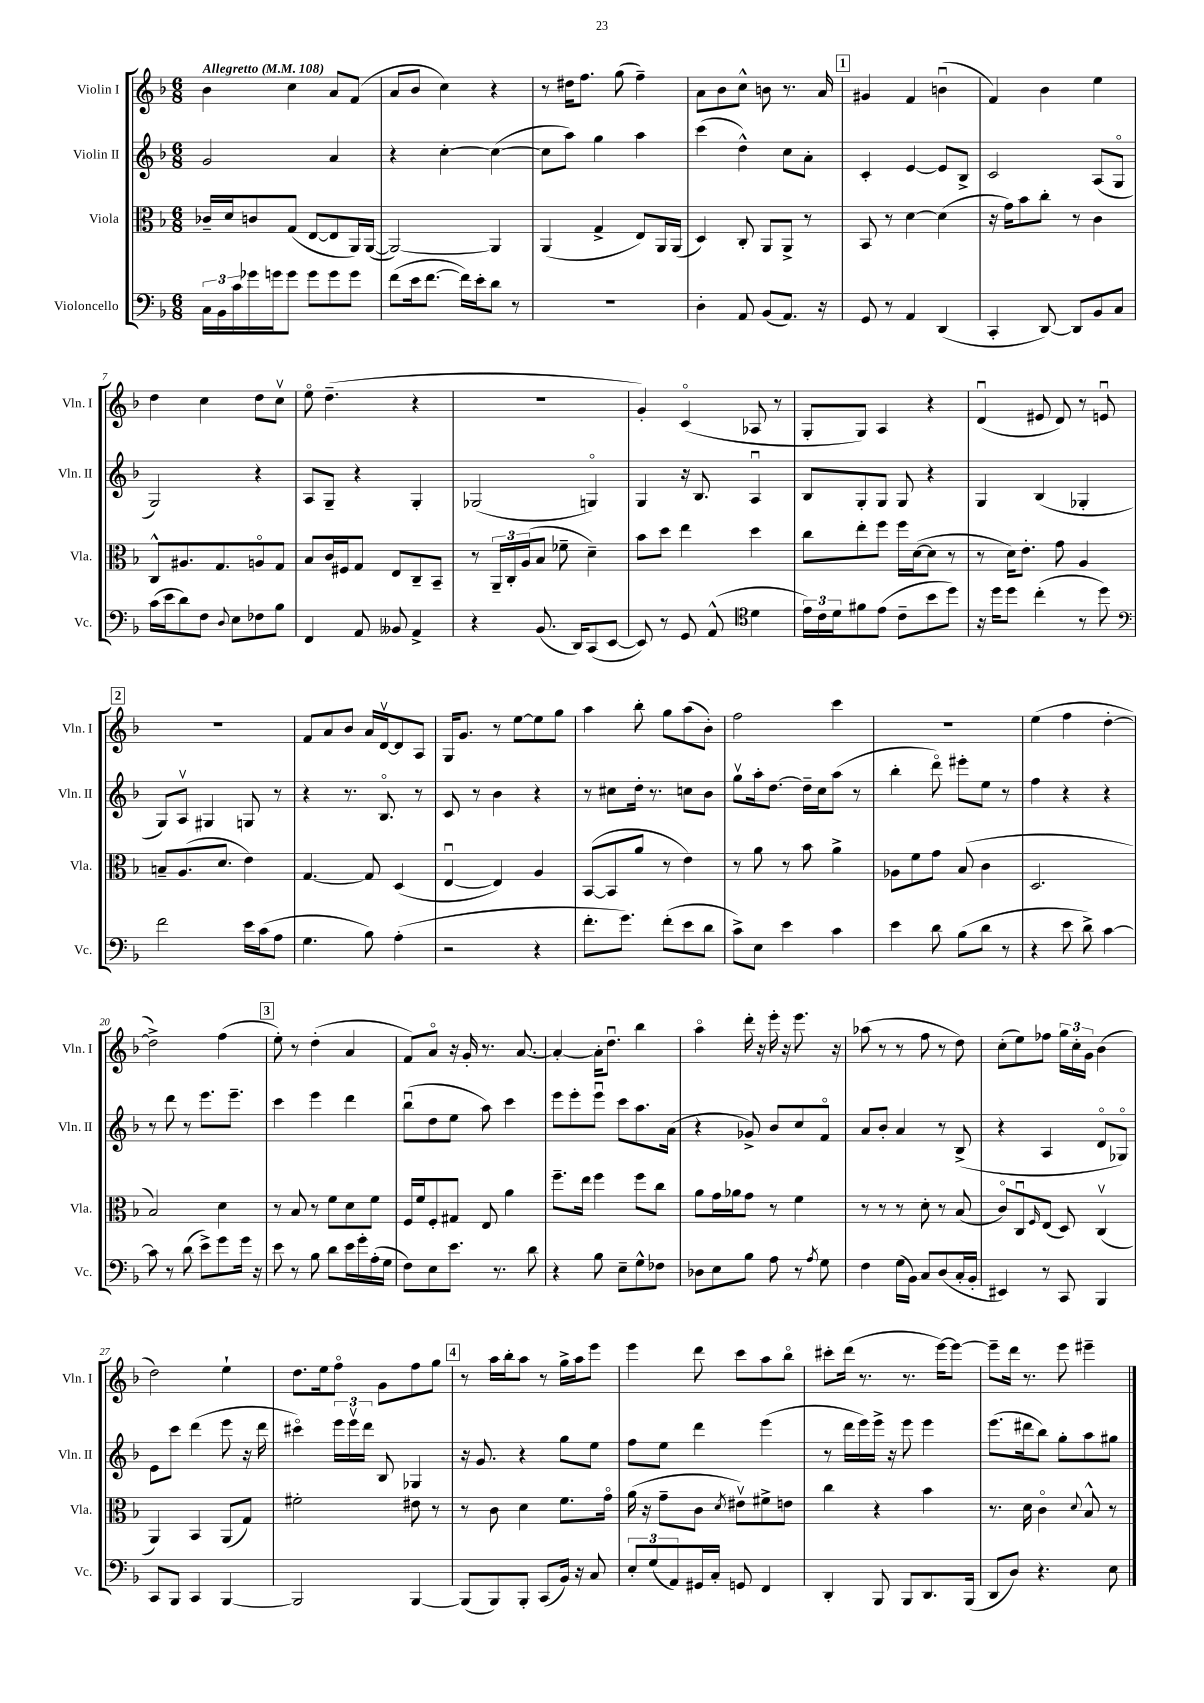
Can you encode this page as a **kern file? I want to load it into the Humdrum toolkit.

**kern	**kern	**kern	**kern
*staff4	*staff3	*staff2	*staff1
*clefF4	*clefC3	*clefG2	*clefG2
*k[b-]	*k[b-]	*k[b-]	*k[b-]
*M6/8	*M6/8	*M6/8	*M6/8
*MM108	*MM108	*MM108	*MM108
24C\LL	16c-~/LL	2g/	4b-\
24BB-\	.	.	.
.	16d/J	.	.
24c\	.	.	.
16g-\	8c/	.	.
16g\J	.	.	.
8g\J	(8G/J	.	4cc\
8g\L	[8E/L	.	.
8g\	8E/]	4a/	8a/L
8g\J	16AA/L)	.	(8f/J
.	([16AA/JJ	.	.
=	=	=	=
(8f\L	2AA/_)	4r	8a/L
16e\k	.	.	8b-/J
[8.f\J	.	.	.
.	.	[4cc'\	4cc\)
16f\]LL)	.	.	.
16e'\J	.	.	.
8d\J	4AA/]	(4cc\_	4r
8r	.	.	.
=	=	=	=
2.r	(4AA/	8cc\]L	8r
.	.	8aa\J)	16dd#\LK
.	.	.	8.ff\J
.	4G^/	4gg\	.
.	.	.	(8gg\
.	8E/L)	4aa\	4ff~\)
.	16AA/L	.	.
.	(16AA/JJ	.	.
=	=	=	=
4D'\	4D/)	(4ccc\	8a\L
.	.	.	8b-\
8AA/	8C'/	4dd^^\)	8cc^^\J
(8BB-/L	8AA/L	.	8b\
8.AA/J)	8AA^/J	8cc\L	8.r
.	8r	8a'\J	.
16r	.	.	16a/
=	=	=	=
8GG/	8BB-/	4c'/	4g#/
8r	8r	.	.
4AA/	[4d\	[4e/	4f/
(4DD/	(4d\]	8e/]L	(4bu\
.	.	8B-^/J	.
=	=	=	=
4CC'/	16r	2c/	4f/)
.	16g\LK)	.	.
.	8b-\	.	.
[8DD/)	8cc'\J	.	4b-\
8DD/]L	8r	.	.
8BB-/	4c\	(8A/L	4ee\
8C/J	.	8Go/J	.
=	=	=	=
(16c\LL	8C^^/L	2G/)	4dd\
16e\J	.	.	.
8d\)	8.A#/	.	.
8F\J	.	.	4cc\
.	8.G/	.	.
8qqD/	.	.	.
8E\L	.	.	.
8F-\	8Ao/	4r	8dd\L
8B-\J	8G/J	.	8ccv\J
=	=	=	=
4FF/	8B-/L	8A/L	8eeo\
.	16c/L	8G~/J	(4.dd~\
.	16F#/J	.	.
8AA/	8G/J	4r	.
8BB--/	8E/L	.	.
4AA^/	8C~/	4G'/	4r
.	8BB-~/J	.	.
=	=	=	=
4r	8r	(2G-/	2.r
.	24AA~/LL	.	.
.	24C'/	.	.
.	(24A/J	.	.
(8.BB-/	8B-/J	.	.
.	8f-~\	.	.
16DD/LK)	.	.	.
(8CC/	4d~\)	4Go/)	.
[8EE/J	.	.	.
=	=	=	=
8EE/])	8b-\L	4G/	4g'/)
8r	8dd\J	.	.
8GG/	4ee\	16r	(4co/
.	.	8.B-/	.
(8AA^^/	.	.	.
*clefC4	*	*	*
4d\	4dd\	4Au/	8A-/
.	.	.	8r
=	=	=	=
24e\LL)	8cc\L	8B-/L	8G'/L
24c\	.	.	.
24d\J	.	.	.
8f#\	8ee'\	8G'/	8G/J)
(8e\J	8ff\J	8G/J	4A/
8c~\L	16ff\LL	8G/	.
.	([16d\J	.	.
8b-\	8d\]J	4r	4r
8dd\J)	8r	.	.
=	=	=	=
16r	8r	4G/	(4du/
16dd\LK	.	.	.
8dd\J	16d\LK)	.	.
.	8.e'\J	.	.
(4cc'\	.	(4B-/	8e#/
.	8g\	.	8d/)
8r	4A/	4G-'/	8r
8dd\)	.	.	8eu/
=	=	=	=
*clefF4	*	*	*
2f\	8B~/L	8G/L)	2.r
.	(8.A/	8Av/J	.
.	.	4G#/	.
.	8.d/J	.	.
16e\LL	4e\)	8G/	.
(16c\J	.	.	.
8A\J	.	8r	.
=	=	=	=
4.G\	[4.G/	4r	8f/L
.	.	.	8a/
.	.	8.r	8b-/J
8B-\)	8G/]	.	16a/LL
.	.	8.B-o/	[16dv/J
(4A'\	(4D/	.	8d/]
.	.	8r	8A/J
=	=	=	=
2r	[4Eu/	8c/	16G/LK
.	.	.	8.g/J
.	.	8r	.
.	4E/])	4b-\	8r
.	.	.	[8ee\L
4r	4A/	4r	8ee\]
.	.	.	8gg\J
=	=	=	=
8.f'\L	([8BB-/L	8r	4aa\
.	8BB-/]	8cc#\L	.
8.g\J)	.	.	.
.	8a/J	16dd'\Jk	8bb-'\
.	.	8.r	.
(8f'\L	8r	.	8gg\L
8e\	4e\)	8cc\L	(8aa\
8d\J	.	8b-\J	8b-'\J)
=	=	=	=
8c^\L)	8r	8ggv\L	2ff\
8E\J	8a\	16aa'\k	.
.	.	[8.dd\J	.
4e\	8r	.	.
.	8b-\	16dd~\]LL	.
.	.	16cc\J	.
4c\	4a^\	(8aa\J	4ccc\
.	.	8r	.
=	=	=	=
4e\	8A-\L	4bb-'\	2.r
.	8f\	.	.
8d\	8g\J	8dddo\)	.
(8B-\L	(8B-/	8eee#'\L	.
8d\J	4c\	8ee\J	.
8r	.	8r	.
=	=	=	=
4r	2.D/	4ff\	(4ee\
8e\	.	4r	4ff\
8d^\)	.	.	.
[4c\	.	4r	[4dd'\
=	=	=	=
8c\]	2B-/)	8r	2dd^\])
8r	.	8ddd\	.
(8d\	.	8r	.
8e^\L)	.	8.eee\L	.
8g\	4d\	.	(4ff\
.	.	8.eee~\J	.
16g\Jk	.	.	.
16r	.	.	.
=	=	=	=
8e\	8r	4ccc\	8ee'\)
8r	8B-/	.	8r
8B-\	8r	4eee\	(4dd'\
8d\L	8f\L	.	.
16e\L	8d\	4ddd\	4a/
16g'\	.	.	.
(16A'\	8f\J	.	.
16G\JJ	.	.	.
=	=	=	=
8F\L)	16F/LL	(8bb-u\L	8f/L)
.	16f/J	.	.
8E\	8F'/	8dd\	8ao/J
8.e\J	8G#/J	8ee\J	16r
.	.	.	16g'/
.	8E/	8aa\)	8.r
8.r	.	.	.
.	4a\	4ccc\	.
.	.	.	[8.a/
8d\	.	.	.
=	=	=	=
4r	8.ff~\L	8eee\L	4a'/_
.	.	8eee'\	.
.	16ee\Jk	.	.
8B-\	4ff\	8eeeu\J	16a'\]LK
.	.	.	8.ddu\J
8E~\L	.	8ccc\L	.
8G^^\	8ff\L	8.aa\	4bb-\
8F-\J	8cc\J	.	.
.	.	(16a\Jk	.
=	=	=	=
8D-\L	8a\L	4r	4aao\
8E\	16g\L	.	.
.	16a-\J	.	.
8B-\J	8g\J	8g-^/)	16ddd'\
.	.	.	16r
8A\	8r	8b-/L	16eee'\
.	.	.	16r
8r	4f\	8cc/	8.eee\
8qA/	.	.	.
8G\	.	8fo/J	.
.	.	.	16r
=	=	=	=
4F\	8r	8a/L	(8aa-\
.	8r	8b-'/J	8r
(16G\LL	8r	4a/	8r
16BB-\JJ)	.	.	.
8C/L	8d'\	.	8ff\
(8D/	8r	8r	8r
16C'/L	(8B-/	(8B-^/	8dd\)
16BB-'/JJ	.	.	.
=	=	=	=
4EE#/)	8co/L)	4r	(8cc'\L
.	8Cu/	.	8ee\)
.	16qqF/	.	.
8r	(8E/J	4A/	8ff-\J
8CC/	8D/)	.	24gg\LL
.	.	.	24cc'\
.	.	.	24g\JJ
4BBB-/	(4Cv/	8do/L	(4b-\
.	.	8G-o/J)	.
=	=	=	=
8CC/L	4AA/)	8e\L	2dd\)
8BBB-/J	.	8ccc\J	.
4CC/	4BB-/	(4ddd\	.
[4BBB-/	(8AA/L	8eee\	4ee`\
.	8G/J)	16r	.
.	.	16ddd\	.
=	=	=	=
2BBB-/]	2f#'\	4ccc#o\)	8.dd\L
.	.	.	16ee\k
.	.	24eee\LL	8ffo\J
.	.	24eeev\	.
.	.	24ddd\JJ	.
.	.	8B-/	8g\L
[4BBB-/	8e#\	4G-/	8ff\
.	8r	.	8gg\J
=	=	=	=
(8BBB-/]L	8r	16r	8r
.	.	8.g/	.
8BBB-/)	8c\	.	16aa\LL
.	.	.	16bb-'\J
8BBB-'/J	4d\	4r	8aa\J
(8CC/L	.	.	8r
16BB-/Jk)	8.f\L	8gg\L	16gg^\LL
16r	.	.	16aa\J
8C/	.	8ee\J	8eee\J
.	16go\Jk	.	.
=	=	=	=
12E'/L	(16a\	8ff\L	4eee\
.	16r	.	.
(12G/	.	.	.
.	8g~\L	8ee\J	.
12AA/)	.	.	.
16GG#/L	8c\J	4ddd\	8ddd\
16C'/JJ	.	.	.
.	8qd/	.	.
8GG/	8e#v\L)	.	8ccc\L
4FF/	8f#^\	(4eee\	8aa\
.	8e\J	.	8bb-o\J
=	=	=	=
4DD'/	4cc\	8r	8ccc#'\L
.	.	16ddd\LL	(16ddd\Jk
.	.	16eee\)	8.r
8BBB-/	4r	16eee^\JJ	.
.	.	16r	.
8BBB-/L	.	8eee\	8.r
8.DD/	4b-\	4eee\	.
.	.	.	[16eee\LK)
.	.	.	8eee\_J
(16BBB-/Jk	.	.	.
=	=	=	=
8DD/L	8.r	(8.eee\L	8eee~\]L
8D/J)	.	.	16ddd\Jk
.	16d\	16ddd#\k	8.r
4.r	4co\	8bb-\J)	.
.	.	8gg'\L	8eee\
.	8qqd/	.	.
.	8B-^^/	8aa\	4eee#~\
8E\	8r	8gg#\J	.
==	==	==	==
*-	*-	*-	*-
